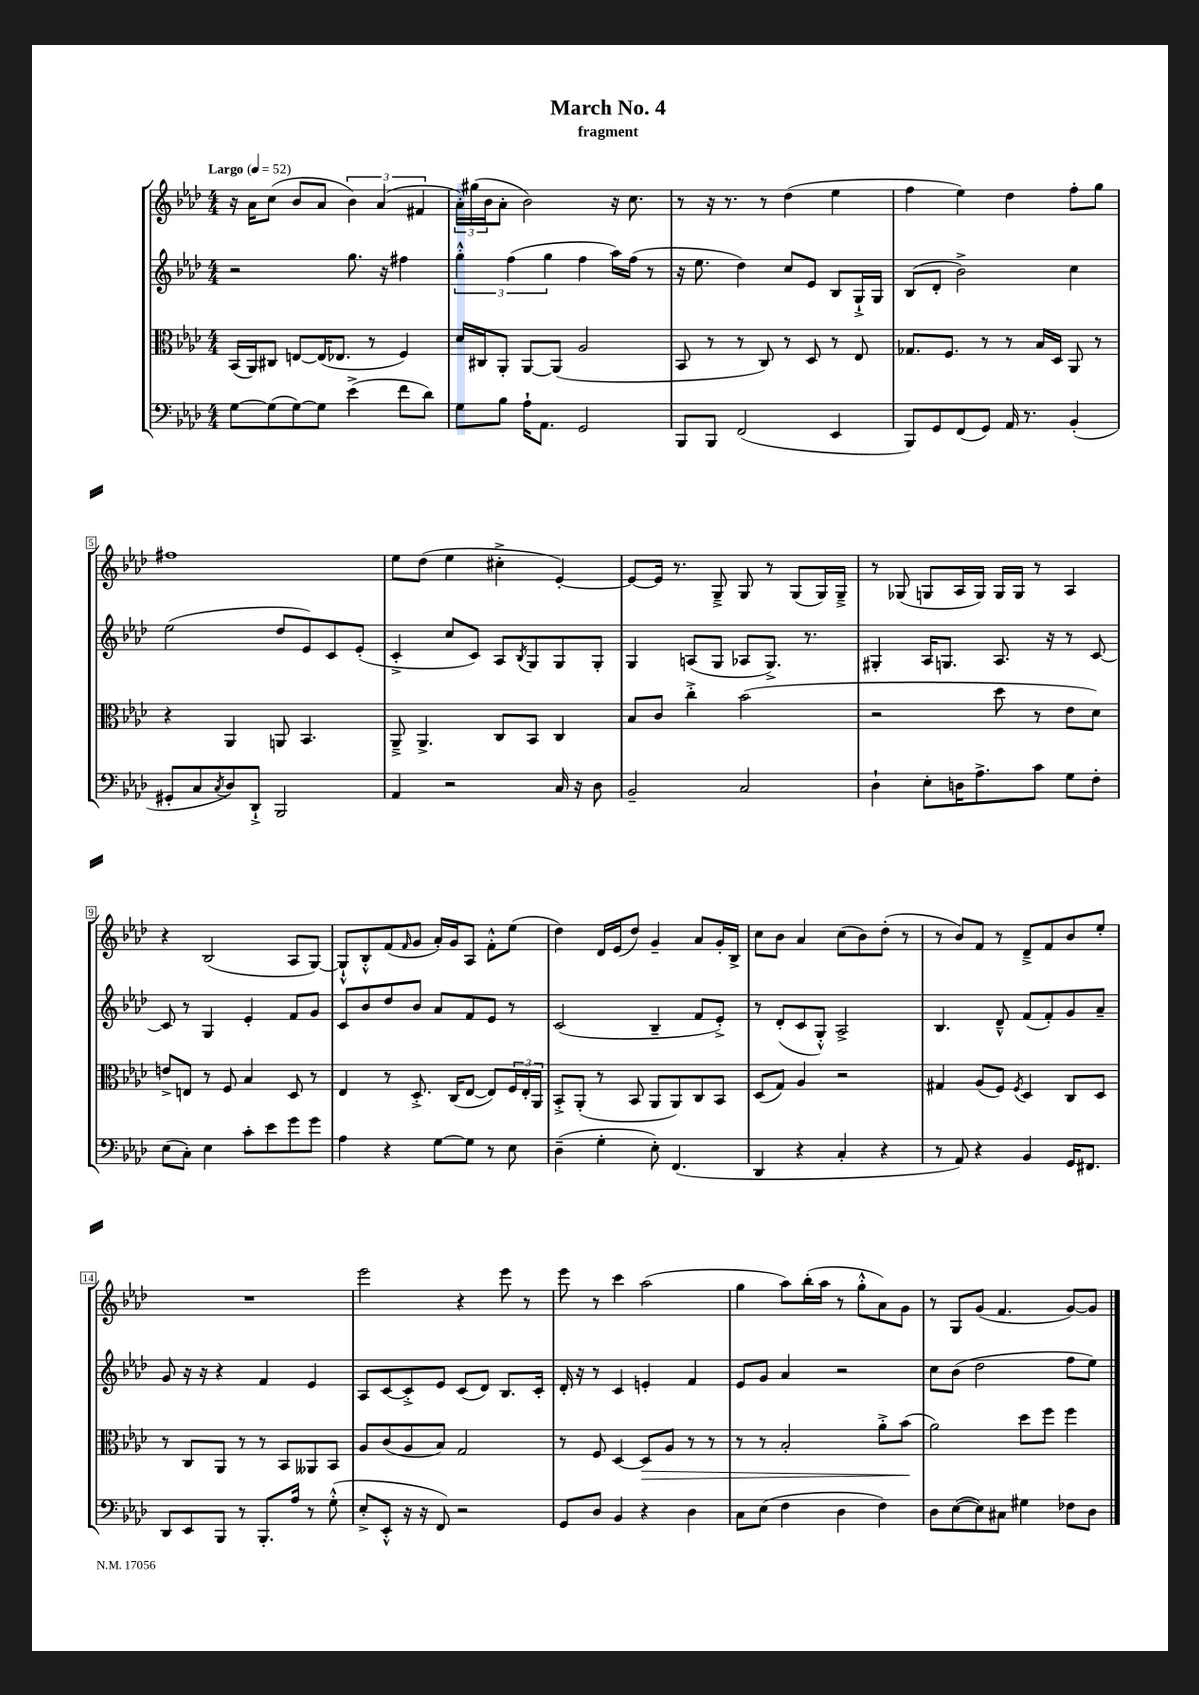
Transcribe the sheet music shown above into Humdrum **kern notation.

**kern	**kern	**kern	**kern
*staff4	*staff3	*staff2	*staff1
*clefF4	*clefC3	*clefG2	*clefG2
*k[b-e-a-d-]	*k[b-e-a-d-]	*k[b-e-a-d-]	*k[b-e-a-d-]
*M4/4	*M4/4	*M4/4	*M4/4
*MM52	*MM52	*MM52	*MM52
[8G	(16BB-	2r	16r
.	16AA-)	.	16a-
(8G]	8C#	.	(8cc
[8G)	[8E	.	8b-
8G]	(16E]	.	8a-
.	8.E-	.	.
(4e-^	.	8.gg	6b-)
.	8r	.	.
.	.	.	(6a-
.	.	16r	.
8f	4F)	4ff#	.
.	.	.	6f#
8d-)	.	.	.
=	=	=	=
8G	16d-	6gg'^^	24a-')
.	.	.	(24gg#
.	16C#	.	.
.	.	.	24b-
8B-	8AA-'	.	8a-'
.	.	(6ff	.
16A-`	[8AA-	.	2b-)
8.AA-	.	.	.
.	.	6gg	.
.	(8AA-]	.	.
2GG	2A-	4ff	.
.	.	16aa-)	16r
.	.	(16ff	8.cc
.	.	8r	.
=	=	=	=
8BBB-	8BB-	16r	8r
.	.	8.ee-	.
8BBB-	8r	.	16r
.	.	.	8.r
(2FF	8r	4dd-)	.
.	8C)	.	8r
.	8r	8cc	(4dd-
.	8D-	8e-	.
4EE-	8r	8B-	4ee-
.	8E-	16G`^	.
.	.	16G	.
=	=	=	=
8BBB-)	8.G-	(8B-	4ff
8GG	.	8d-'	.
.	8.F	.	.
(8FF	.	2b-^)	4ee-)
8GG)	8r	.	.
16AA-	8r	.	4dd-
8.r	.	.	.
.	16B-	.	.
.	16D-	.	.
(4BB-'	8AA-	4cc	8ff'
.	8r	.	8gg
=	=	=	=
8GG#'	4r	(2ee-	1ff#
8C	.	.	.
8qC	.	.	.
8D-)	4AA-	.	.
8DD-`^	.	.	.
2BBB-	8AA	8dd-	.
.	4.BB-	8e-)	.
.	.	8c	.
.	.	(8e-'	.
=	=	=	=
4AA-	8AA-~^	4c'^	8ee-
.	4.AA-^	.	(8dd-
2r	.	8cc	4ee-
.	.	8c)	.
.	8C	8A-	4cc#'^
.	.	8qB-	.
.	8BB-	8G	.
16C	4C	8G	[4e-')
16r	.	.	.
8D-	.	8G'	.
=	=	=	=
2BB-~	8B-	4G	8e-_
.	8c	.	16e-]
.	.	.	8.r
.	4cc'^	(8A	.
.	.	8G	8G~^
2C	(2b-	8A-	8G
.	.	8.G^)	8r
.	.	.	(8G
.	.	8.r	.
.	.	.	16G)
.	.	.	16G~^
=	=	=	=
4D-`	2r	4G#'	8r
.	.	.	(8G-
8E-'	.	16A-	8G
.	.	8.G	.
16D	.	.	16A-
8.A-^	.	.	16G)
.	8dd-	8.A-	16G
.	.	.	16G
8c	8r	.	8r
.	.	16r	.
8G	8e-	8r	4A-
8F'	8d-)	[8c	.
=	=	=	=
(8E-	8e^	8c]	4r
8C')	8E	8r	.
4E-	8r	4G	(2B-
.	8F	.	.
8c'	4B-	4e-'	.
8e-	.	.	.
8g	8D-	8f	8A-
8g	8r	8g	[8G)
=	=	=	=
4A-	4E-	8c	8G`^^]
.	.	8b-	8B-'^^
4r	8r	8dd-	(8f
.	.	.	16qqf
.	8.D-'^	8b-	8g
[8G	.	8a-	16a-')
.	(16C	.	16g
8G]	[8E-	8f	8A-
8r	8E-])	8e-	8f'^^
8E-	24F	8r	(8ee-
.	24E-'	.	.
.	24AA-	.	.
=	=	=	=
(4D-~	8BB-'^	(2c	4dd-)
.	(8AA-'	.	.
4G'	8r	.	16d-
.	.	.	(16e-
.	8BB-	.	8dd-)
8E-')	8AA-	4B-~	4g~
(4.FF	8AA-)	.	.
.	8C	8f	8a-
.	8BB-	8e-'^)	16g'
.	.	.	16B-^
=	=	=	=
4DD-	(8D-	8r	8cc
.	8G)	(8d-'	8b-
4r	4A-	8c	4a-
.	.	8G'^^)	.
4C'	2r	2A-^	(8cc
.	.	.	8b-)
4r	.	.	(8dd-'
.	.	.	8r
=	=	=	=
8r	4G#	4.B-	8r
8AA-)	.	.	8b-)
4r	(8A-	.	8f
.	8F)	8d-~^^	8r
.	8qF	.	.
4BB-	4D-	(8f	8d-~^
.	.	8f')	8f
16GG	8C	8g	8b-
8.FF#	.	.	.
.	8D-	8a-~	8ee-'
=	=	=	=
8DD-	8r	8g	1r
8EE-	8C	16r	.
.	.	16r	.
8BBB-	8AA-	4r	.
8r	8r	.	.
8.BBB-'	8r	4f	.
.	8BB-	.	.
16A-	.	.	.
8r	8AA--	4e-	.
(8G'^^	8BB-	.	.
=	=	=	=
8E-'^	8A-	8A-	2eee-
8EE-'^^	(8c	[8c	.
16r	8A-	8c'^]	.
16r	.	.	.
8FF)	8B-)	8e-	.
2r	2G	(8c	4r
.	.	8d-)	.
.	.	8.B-	8eee-
.	.	.	8r
.	.	16c'	.
=	=	=	=
8GG	8r	16d-'	8eee-
.	.	16r	.
8D-	8F	8r	8r
4BB-	[4D-	4c	4ccc
4r	8D-]	4e'	(2aa-
.	8A-	.	.
4D-	8r	4f	.
.	8r	.	.
=	=	=	=
8C	8r	8e-	4gg
(8E-	8r	8g	.
4F	2B-'	4a-	8aa-)
.	.	.	(16bb-'
.	.	.	16aa-
4D-	.	2r	8r
.	.	.	8gg'^^
4F)	8a-'^	.	8a-)
.	(8b-	.	8g
=	=	=	=
8D-	2a-)	8cc	8r
([8E-	.	(8b-	8G
8E-])	.	2dd-	(8g
8C#	.	.	4.f
4G#	8dd-	.	.
.	8ff	.	.
8F-	4ff	8ff	[8g)
8D-	.	8ee-)	8g]
==	==	==	==
*-	*-	*-	*-
